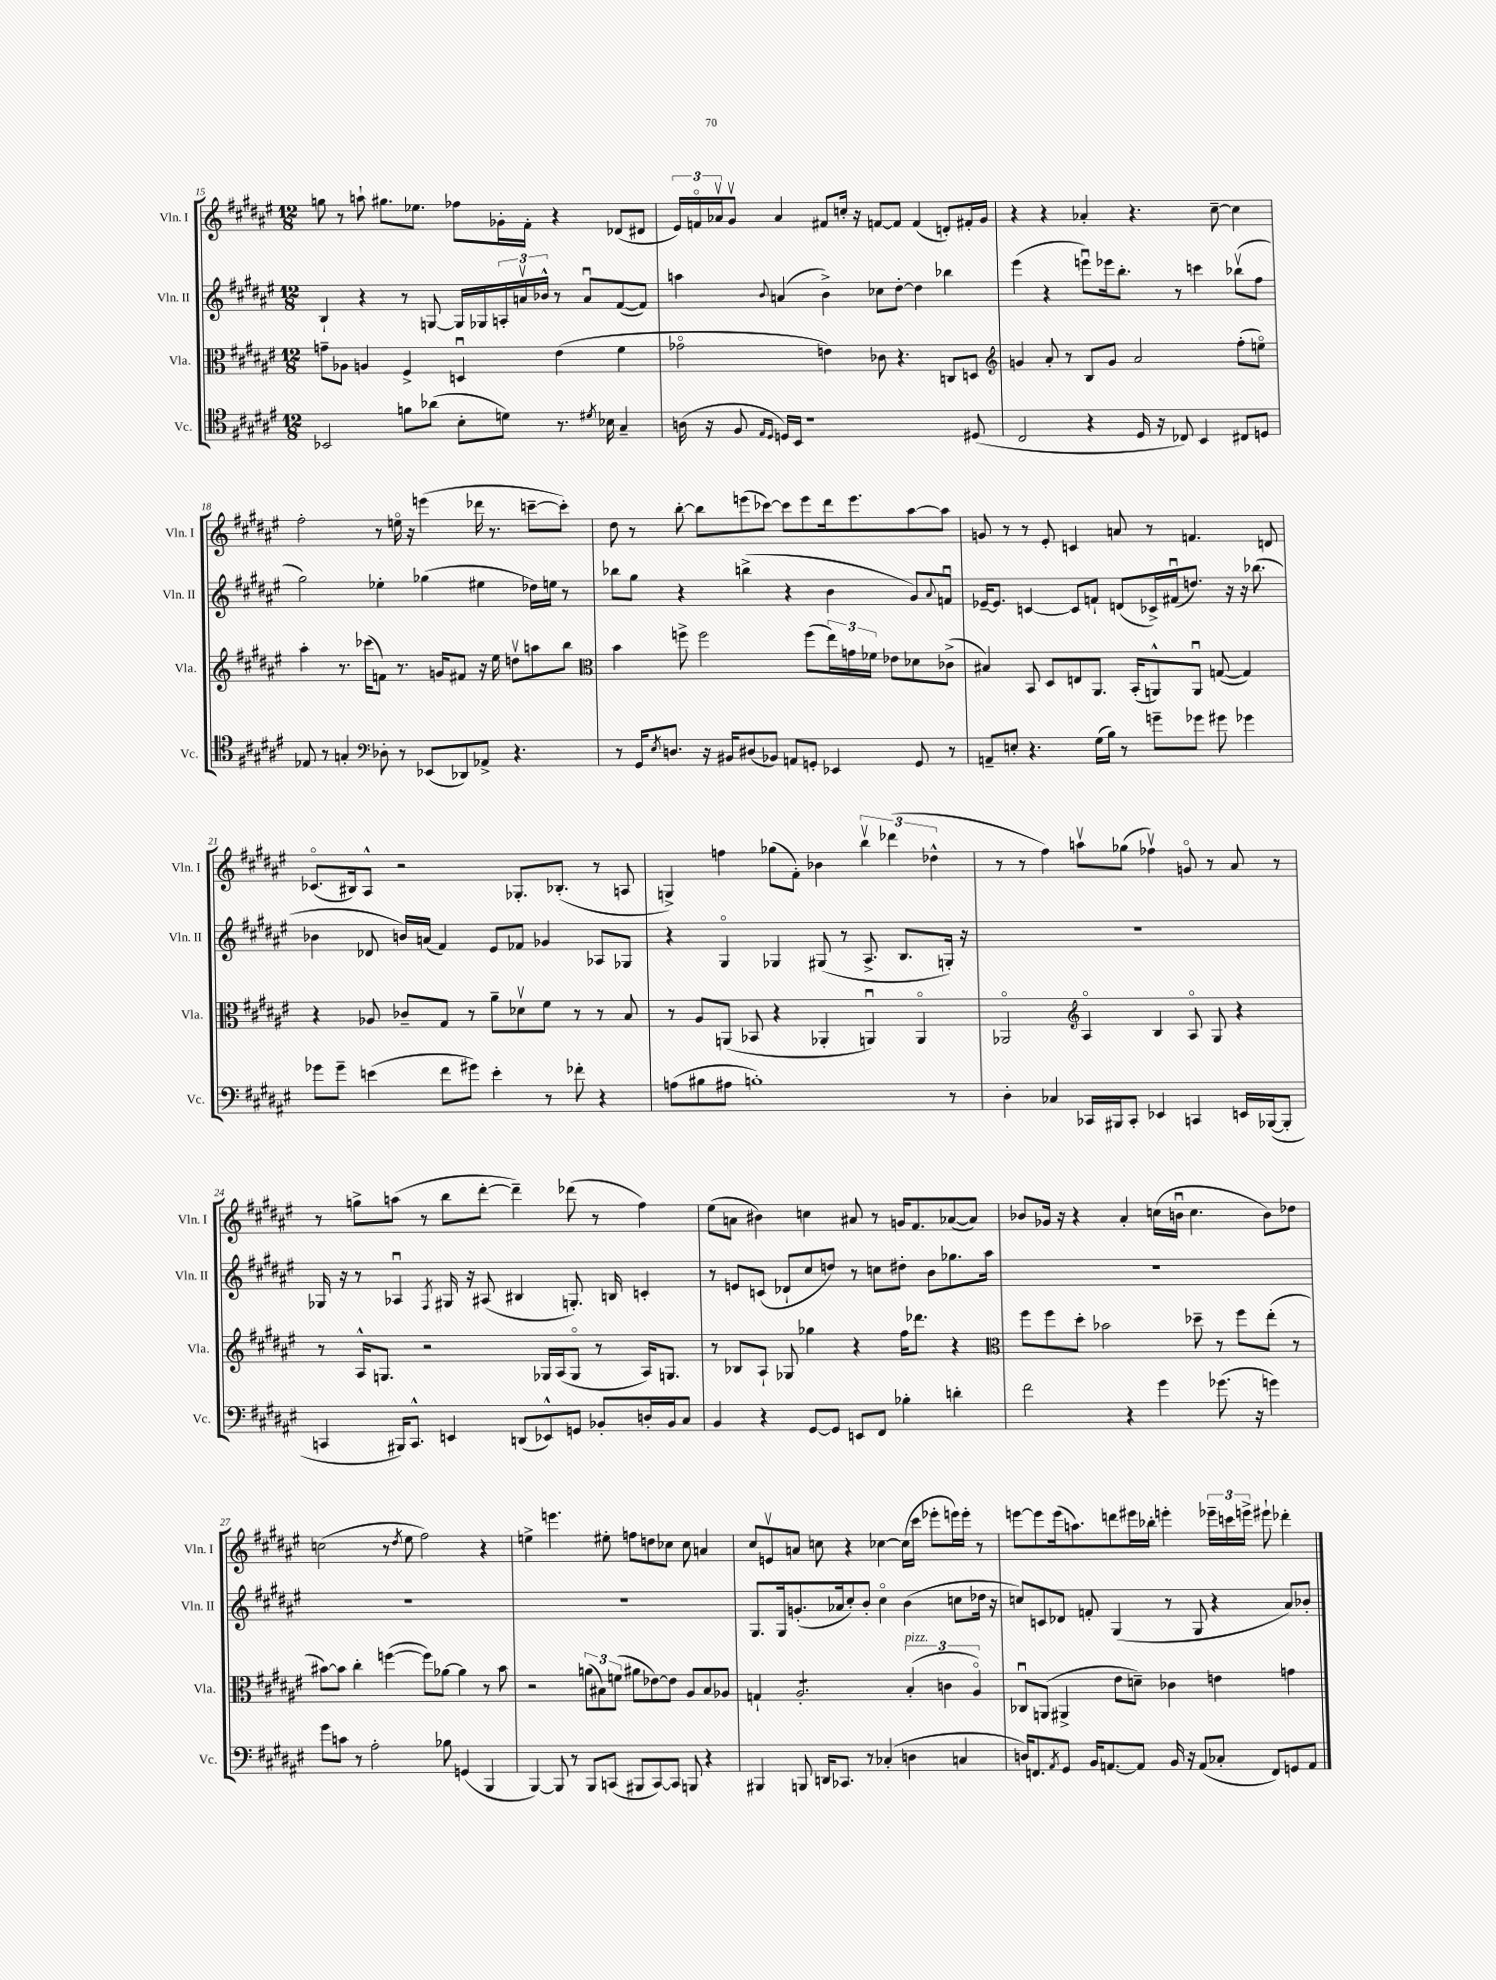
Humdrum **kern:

**kern	**kern	**kern	**kern
*staff4	*staff3	*staff2	*staff1
*clefC4	*clefC3	*clefG2	*clefG2
*k[f#c#g#d#a#e#]	*k[f#c#g#d#a#e#]	*k[f#c#g#d#a#e#]	*k[f#c#g#d#a#e#]
*M12/8	*M12/8	*M12/8	*M12/8
2BB-	8g~	4B`	8gg
.	8A-	.	8r
.	4A	4r	8aa`
.	.	.	8.gg#
8f	4F#^	8r	.
.	.	.	8.ee-
(8a-	.	[8G	.
8B'	4Du	16G]	8ff-
.	.	16G-	.
8d)	.	24A'	16g-'
.	.	24av	.
.	.	.	16f#'
.	.	24b-^^	.
8.r	(4e#	8r	4r
.	.	8au	.
8qd#	.	.	.
16B-	.	.	.
4G#~	4f#	([8f#	(8d-
.	.	8f#])	8d#
=	=	=	=
(16A	2g-o	4aa	24e#)
.	.	.	24fo
16r	.	.	.
.	.	.	24a-v
8F#	.	.	8g#v
16qqE#	.	.	.
16qqD#	.	8qqb	.
16D)	.	(4a	4a-
16BB	.	.	.
1r	.	.	.
.	4e)	4b^)	8f#
.	.	.	16cc'
.	.	.	16r
.	8c-	8cc-	[8f
.	4.r	[8dd#'	8f]
.	.	4dd#]	(4f
.	8C	4bb-	8d')
(8D#	8D	.	16f#'
.	.	.	16g#
=	=	=	=
*	*clefG2	*	*
2C#	4g	(4eee#	4r
.	8a#'	4r	4r
.	8r	.	.
4r	8B	8eeeu)	4a-'
.	8g	16eee-	.
.	.	8.bb'	.
16D#	2a#	.	4.r
16r	.	.	.
8C-)	.	8r	.
4BB	.	4ccc	.
.	.	.	[8cc#~
8C#	(8ff#'	(8bb-v	4cc#]
8D	8eeo)	8ff#	.
=	=	=	=
8E-	4aa#'	2gg#)	2ff#'
8r	.	.	.
4G'	8.r	.	.
.	(16ccc-	.	.
*clefF4	*	*	*
8D-'	8f)	4ee-'	8r
8r	8.r	.	16eeo
.	.	.	16r
(8EE-	.	(4gg-	(4eee
.	16g	.	.
8DD-)	8f#	.	.
8AA-^	16r	4ee#	16ddd-
.	16ee#	.	8.r
4.r	8ddv	.	.
.	8aa	16dd-)	[8ccc~
.	.	16ee	.
.	8bb	8r	8ccc'])
=	=	=	=
*	*clefC3	*	*
8r	4b	8bb-	8dd#
16GG#	.	8gg#	8r
8qE#	.	.	.
8.D	.	.	.
.	8ff^	4r	[8bb'
16r	2ff	.	8bb]
16BB#	.	.	.
(8D#	.	(4bb^	(8eee
8BB-)	.	.	[8ccc-)
8AA	.	4r	8ccc-]
8GG'	(8ff	.	8eee
4EE-	24ee#)	4b	16ddd#
.	24g	.	.
.	.	.	8.eee
.	24f-	.	.
.	8e-	.	.
8GG	8d-	8g#)	[8aa#
.	.	8qqa#	.
8r	(8c-^	8fu	8aa#]
=	=	=	=
8AA~	4B#)	[16e-~	8g
.	.	8.e-]	.
8E'	.	.	8r
4.r	8BB	[4c	8r
.	8D#	.	8e#'
.	8E	8c]	4c
(16G#	8.AA#	8f`	.
16B)	.	.	.
8r	.	(8d	8a
.	(16BB'	.	.
8g~	8AA^^)	16c-^)	8r
.	.	(16f#u	.
8g-	8AAu	8.dd)	4.f
8g#	([8G	.	.
.	.	16r	.
4g-	4G])	16r	.
.	.	(8.bb-	.
.	.	.	8d
=	=	=	=
8g-	4r	4b-	(8.c-o
8g-~	.	.	.
.	.	.	16B#)
(4e	8A-	8d-	8A#^^
.	8c-~	16b)	2r
.	.	(16a	.
8f#	8G#	4f#)	.
8g#)	8r	.	.
4e'	8a#~	8e#	.
.	8d-v	8f-	8.G-'
8r	8f#	4g-	.
.	.	.	(8.B-'
8f-'	8r	.	.
4r	8r	8A-	8r
.	8B	8G-	8A
=	=	=	=
(8A	8r	4r	4G^)
8B#	8A#	.	.
8A#	(8AA	4G#o	4ff
1B')	8BB-	.	.
.	4r	4G-	(8gg-
.	.	.	8f#')
.	4AA-'	(8G#	4b-
.	.	8r	.
.	4AAu)	8.A#^	6bbv
.	.	.	(6ddd-
.	.	8.B	.
.	4AAo	.	.
.	.	.	6dd-^^
8r	.	16G')	.
.	.	16r	.
=	=	=	=
4D#'	2AA-o	1.r	8r
.	.	.	8r
4C-	.	.	4ff#)
*	*clefG2	*	*
16CC-	4A#o	.	8aav
16BBB#	.	.	.
8CC-'	.	.	(8gg-
4EE-	4B	.	4ff-v)
4CC	8A#o	.	8go
.	8G#	.	8r
16EE	4r	.	8a#
([16BBB-	.	.	.
8BBB-']	.	.	8r
=	=	=	=
4CC	8r	16G-	8r
.	.	16r	.
.	16A#^^	8r	8gg^
.	8.G	.	.
16BBB#)	.	4A-u	(8aa
8.CC^^	.	.	.
.	2r	.	8r
.	.	8qF#	.
4EE	.	16G#	8bb
.	.	16r	.
.	.	(8A#	[8ddd#'
(8DD	.	4B#	4ddd#~])
8EE-^^)	16G-	.	.
.	(16A#	.	.
8GG	8G-o	8.G')	(8ddd-
8BB-'	8r	.	8r
.	.	16B	.
16D'	16A#)	4c'	4ff#)
16BB-	8.G	.	.
8C#	.	.	.
=	=	=	=
4BB	8r	8r	(8ee#
.	8B-	8e	8a
4r	8A#`	(8c	4b#)
.	8G-	8d-`	.
[8GG#	4gg-	8cc#	4cc
8GG#]	.	8dd)	.
8EE	4r	8r	8a#
8FF#	.	8cc	8r
4B-'	16ff#	8dd#'	16g
.	8.ddd-	.	8.f#
.	.	8b	.
4d'	4r	8.gg-	([8a-
.	.	.	8a-])
.	.	16aa#	.
=	=	=	=
*	*clefC3	*	*
2f#	8ff#	1.r	8b-
.	8ff#	.	16g-
.	.	.	16r
.	8dd#'	.	4r
.	2b-	.	.
4r	.	.	4a#'
4g#	.	.	(16cc
.	.	.	16bu
.	8dd-~	.	4.cc
(8.g-	8r	.	.
.	8ff#	.	.
16r	.	.	.
4g)	(8ee#'	.	8b)
.	8r	.	8dd-
=	=	=	=
8g#	[8b#)	1.r	(2cc
8c	8b#]	.	.
8r	4cc#'	.	.
2A#'	.	.	.
.	([4ff	.	8r
.	.	.	8qdd#
.	.	.	8ee#
.	8ff])	.	2ff#)
8B-	[8a-	.	.
(4GG	4a-]	.	.
4BBB	8r	.	4r
.	8b#	.	.
=	=	=	=
[4BBB)	2r	1.r	4ee^
8BBB]	.	.	4.eee
8r	.	.	.
8BBB	(12a	.	.
.	12B#)	.	.
(8CC	.	.	8ee#'
.	(12f	.	.
8BBB#	8a#	.	8ff
[8CC)	[8e-)	.	8dd
8CC]	8e-]	.	8cc-
8BBB	8A#	.	8cc-
4r	8B#	.	4a
.	8A-	.	.
=	=	=	=
4BBB#	4G`	8.G#	8cc#
.	.	.	8ev
.	.	16G#	.
8BBB	2.A#'	(8.g'	8a
16DD	.	.	8cc
8.CC-	.	16a-	.
.	.	8cc#')	4r
8r	.	8b'	.
(4C-'	.	4cc#o	[4cc-
4D	(6B'	(4b	(16cc-]
.	.	.	16ccc#
.	.	.	8eee-'
.	6c	.	.
4C	.	8cc	16eee)
.	.	.	16eee'
.	6A#o)	.	.
.	.	16dd-	8r
.	.	16r	.
=	=	=	=
16D)	8C-u	8cc)	[8eee
8.FF	.	.	.
.	(8AA	8c	8eee]
8qAA#	.	.	.
8GG#	4AA#^	8d-	(16eee
.	.	.	8.aa)
16BB	.	8f'	.
[8.AA	.	.	.
.	8e#	(4G#	8ddd
8AA]	8d~)	.	16eee#
.	.	.	16bb-'
16BB	4c-	8r	4eee'
16r	.	.	.
(8AA	.	8G#	.
8C-'	4e	4r	24eee-~
.	.	.	24ccc
.	.	.	24eee^
8FF)	.	.	8eee#`
8GG	4g	8a#)	4ddd-'
8AA	.	8b-'	.
==	==	==	==
*-	*-	*-	*-
